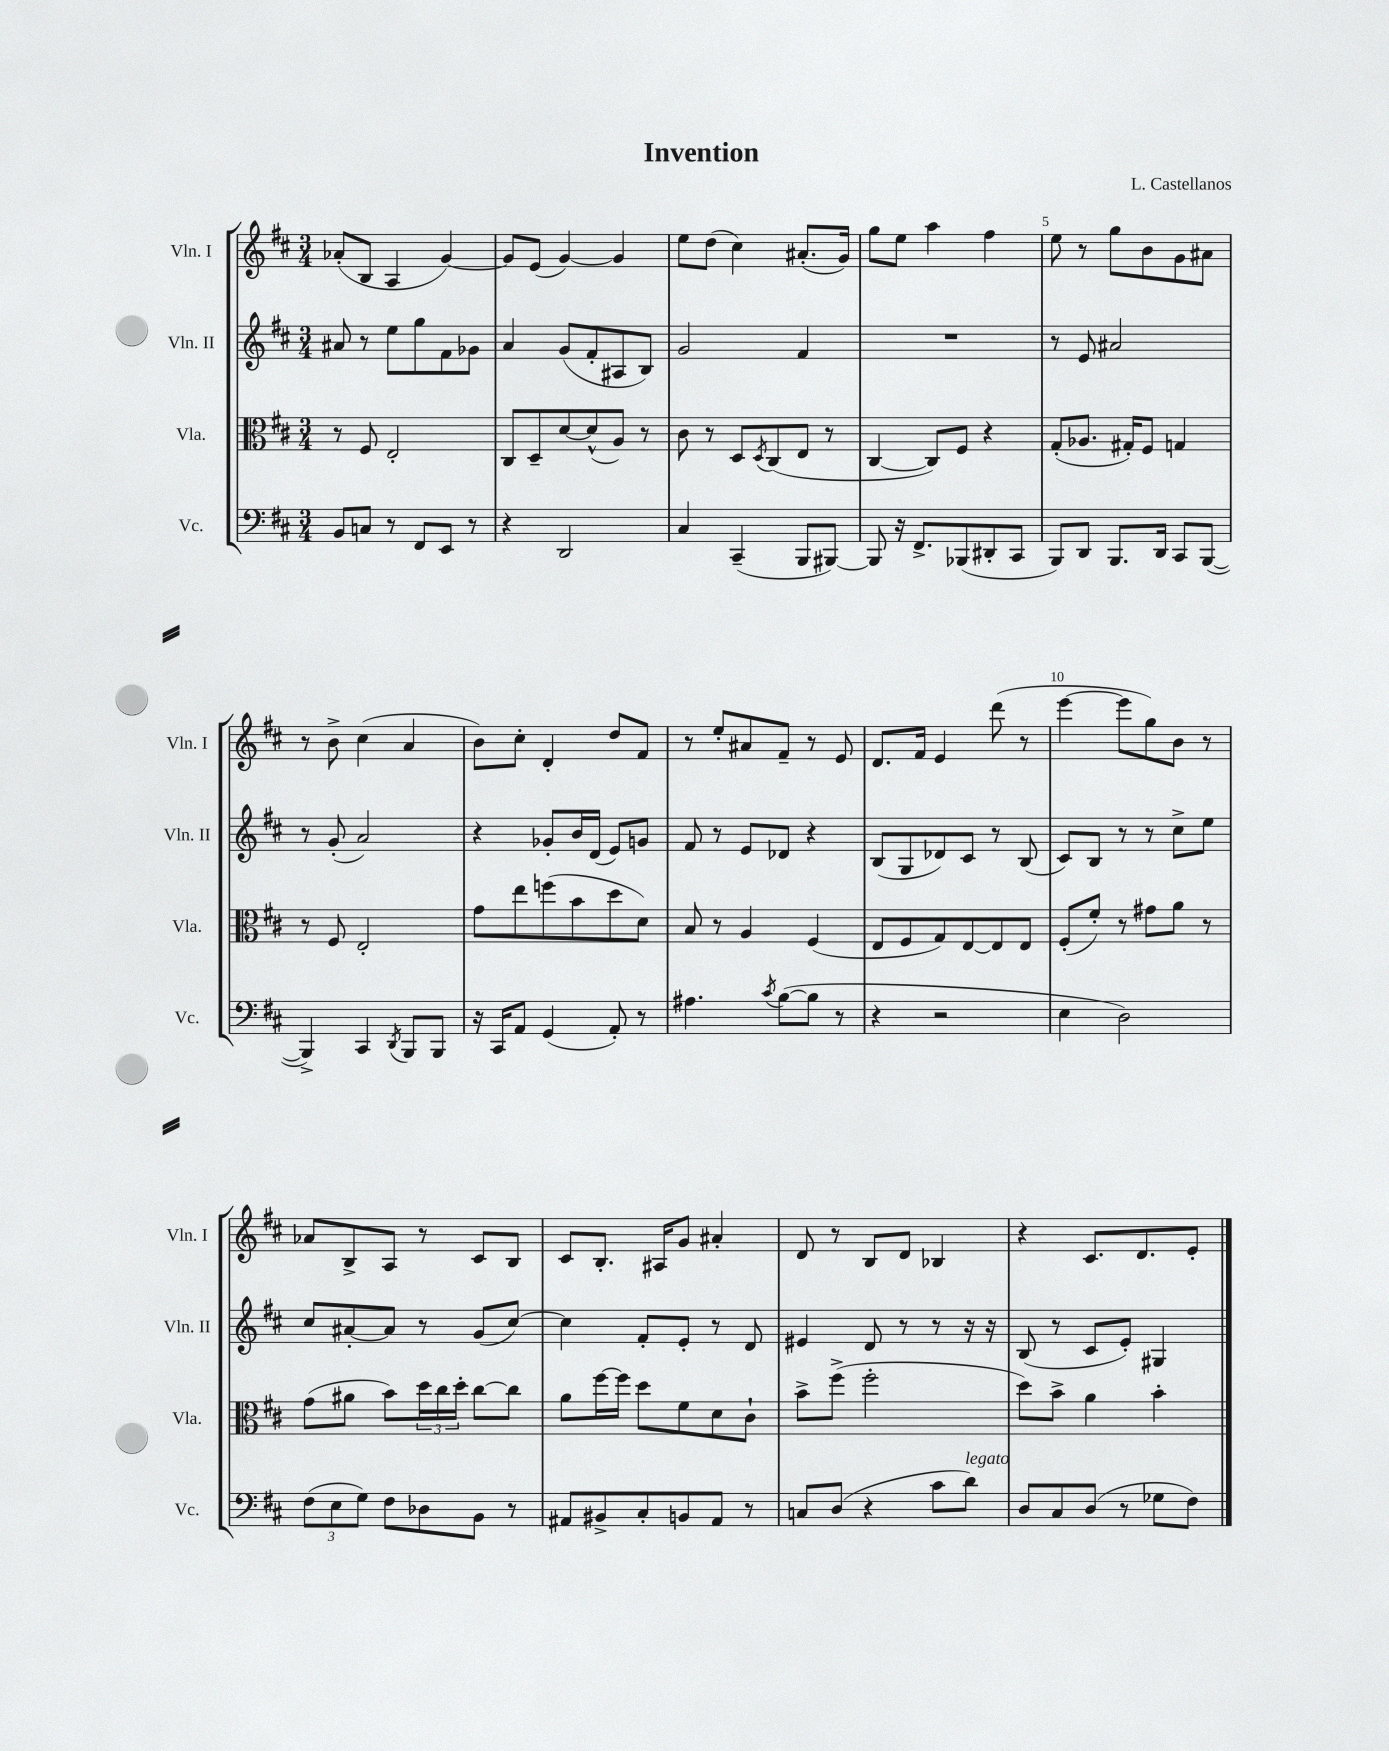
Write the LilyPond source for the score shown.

\header { title = "Invention" composer = "L. Castellanos" }
<<
\new StaffGroup <<
\new Staff = "s0" \with { instrumentName = "Vln. I" shortInstrumentName = "Vln. I" } {
    \clef treble \key d \major \numericTimeSignature \time 3/4
    aes'8-.( b8 a4 g'4~) |
    g'8 e'8( g'4~) g'4 |
    e''8 d''8( cis''4) ais'8.-.( g'16) |
    g''8 e''8 a''4 fis''4 |
    e''8 r8 g''8 b'8 g'8 ais'8 |
    r8 b'8-> cis''4( a'4 |
    b'8) cis''8-. d'4-. d''8 fis'8 |
    r8 e''8-. ais'8 fis'8-- r8 e'8 |
    d'8. fis'16 e'4 d'''8( r8 |
    e'''4~ e'''8 g''8) b'8 r8 |
    aes'8 b8-> a8 r8 cis'8 b8 |
    cis'8 b8.-. ais16 g'8 ais'4-. |
    d'8 r8 b8 d'8 bes4 |
    r4 cis'8. d'8. e'8-. \bar "|." |
}
\new Staff = "s1" \with { instrumentName = "Vln. II" shortInstrumentName = "Vln. II" } {
    \clef treble \key d \major \numericTimeSignature \time 3/4
    ais'8 r8 e''8 g''8 fis'8 ges'8 |
    a'4 g'8( fis'8-. ais8 b8) |
    g'2 fis'4 |
    R2. |
    r8 e'8 ais'2 |
    r8 g'8-.( a'2) |
    r4 ges'8-. b'16 d'16( e'8) g'8 |
    fis'8 r8 e'8 des'8 r4 |
    b8( g8 des'8) cis'8 r8 b8( |
    cis'8) b8 r8 r8 cis''8-> e''8 |
    cis''8 ais'8~-. ais'8 r8 g'8( cis''8~) |
    cis''4 fis'8-. e'8-. r8 d'8 |
    eis'4 d'8 r8 r8 r16 r16 |
    b8( r8 cis'8 e'8-.) gis4 \bar "|." |
}
\new Staff = "s2" \with { instrumentName = "Vla." shortInstrumentName = "Vla." } {
    \clef alto \key d \major \numericTimeSignature \time 3/4
    r8 fis8 e2-. |
    cis8 d8-- d'8~ d'8-^( a8) r8 |
    cis'8 r8 d8 \acciaccatura { d8 } cis8( e8 r8 |
    cis4~ cis8) fis8 r4 |
    g8-.( aes8. gis16-.) fis8 g4 |
    r8 fis8 e2-. |
    g'8 e''8 f''8( b'8 d''8 d'8) |
    b8 r8 a4 fis4( |
    e8 fis8 g8) e8~ e8 e8 |
    fis8-.( fis'8-.) r8 gis'8 a'8 r8 |
    g'8( ais'8 b'8) \tuplet 3/2 { d''16 cis''16 d''16-. } cis''8~ cis''8 |
    a'8 fis''16~ fis''16 d''8 fis'8 d'8 cis'8-! |
    b'8-> fis''8->( fis''2-. |
    d''8) b'8-> a'4 b'4-. \bar "|." |
}
\new Staff = "s3" \with { instrumentName = "Vc." shortInstrumentName = "Vc." } {
    \clef bass \key d \major \numericTimeSignature \time 3/4
    b,8 c8 r8 fis,8 e,8 r8 |
    r4 d,2 |
    cis4 cis,4--( b,,8 bis,,8~) |
    bis,,8 r16 fis,8.-> bes,,8( dis,8-. cis,8 |
    b,,8) d,8 b,,8. d,16 cis,8 b,,8~( |
    b,,4->) cis,4 \acciaccatura { d,8 } b,,8 b,,8 |
    r16 cis,16 a,8 g,4( a,8-.) r8 |
    ais4. \acciaccatura { cis'8 } b8~( b8 r8 |
    r4 r2 |
    e4 d2) |
    \tuplet 3/2 { fis8( e8 g8) } fis8 des8 b,8 r8 |
    ais,8 bis,8-> cis8-. b,8 ais,8 r8 |
    c8 d8( r4 cis'8 d'8^\markup { \italic "legato" }) |
    d8 cis8 d8( r8 ges8 fis8) \bar "|." |
}
>>
>>
\layout { \context { \Score \override BarNumber.break-visibility = ##(#f #t #t) barNumberVisibility = #(every-nth-bar-number-visible 5) } }
